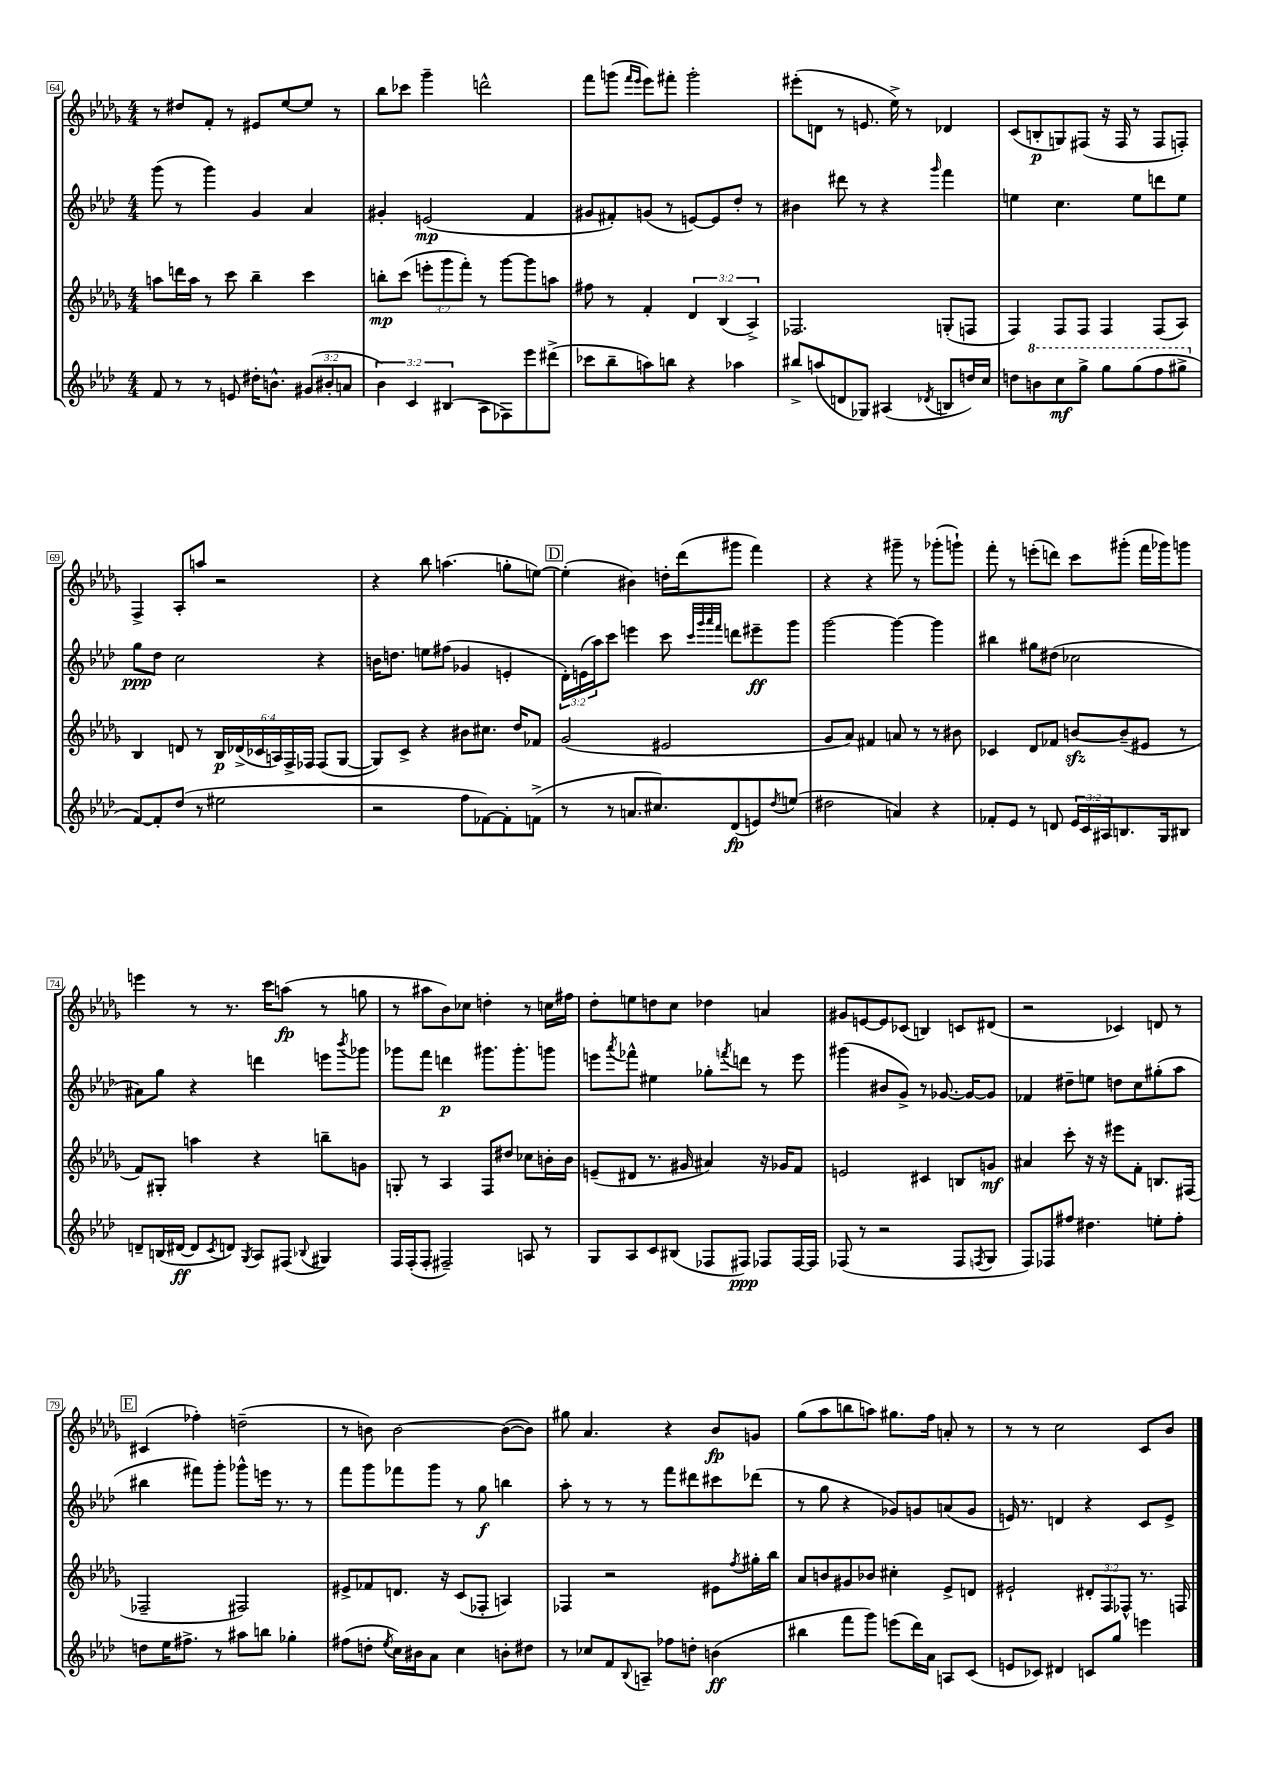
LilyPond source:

<<
\new StaffGroup <<
\new Staff = "s0" {
    \clef treble \key des \major \numericTimeSignature \time 4/4
    r8 dis''8 f'8-. r8 eis'8 ees''8~ ees''8 r8 |
    bes''8 ces'''8 ges'''4-- d'''2-^ |
    f'''8 g'''8( \grace { f'''16 ees'''16 } ees'''8) fis'''8-. g'''2-. |
    eis'''8-.( d'8 r8 e'8. ees''16->) r8 des'4 |
    c'8( b8-.\p g8) fis8( r16 fis16 r8 fis8 f8-.) |
    f4-> aes8-. a''8 r2 |
    r4 bes''8 a''4.( g''8-. e''8~) |
    \mark \markup { \box "D" } e''4-.( bis'4) d''16-. des'''16( gis'''8 f'''4) |
    r4 r4 gis'''8-- r8 ges'''8-.( g'''8-!) |
    f'''8-. r8 e'''8-.( d'''8) c'''8 gis'''8-.( f'''16 ges'''16) g'''8 |
    e'''4 r8 r8. c'''16 a''8\fp( r8 g''8 |
    r8 ais''8 bes'8) ces''8 d''4-. r8 c''16 fis''16 |
    des''8-. e''8 d''8 c''8 des''4 a'4 |
    gis'8 e'8~ e'8 ces'8( b4) c'8 dis'8( |
    r2 ces'4) d'8 r8 |
    \mark \markup { \box "E" } cis'4( fes''4-.) d''2--( |
    r8 b'8) b'2~ b'8~( b'8) |
    gis''8 aes'4. r4 bes'8\fp g'8 |
    ges''8( aes''8 b''8 a''8) gis''8. f''16 a'8-. r8 |
    r8 r8 c''2 c'8 bes'8 \bar "|." |
}
\new Staff = "s1" {
    \clef treble \key aes \major \numericTimeSignature \time 4/4 \override Staff.TupletNumber.text = #tuplet-number::calc-fraction-text
    g'''8( r8 g'''4) g'4 aes'4 |
    gis'4-. e'2\mp( f'4 |
    gis'8 fis'8-.) g'8( r8 e'8~) e'8 des''8-. r8 |
    bis'4 dis'''8 r8 r4 \grace { g'''16 } f'''4 |
    e''4 c''4. e''8 d'''8 e''8 |
    g''8\ppp des''8 c''2 r4 |
    b'16 d''8. e''8 fis''8( ges'4 e'4-. |
    \mark \markup { \box "D" } \tuplet 3/2 { des'16-.) e'16( aes''16) } c'''8 e'''4 c'''8 \grace { c'''32 g'''32 aes'''32 f'''32 } d'''8 eis'''8--\ff g'''8 |
    g'''2~ g'''4~ g'''4 |
    bis''4 gis''8 dis''8( ces''2 |
    ais'8) g''8 r4 d'''4 e'''8 \acciaccatura { bes'''8 } ges'''8 |
    ges'''8 f'''8 d'''4\p gis'''8. gis'''8.-. g'''8 |
    e'''8 \acciaccatura { aes'''8 } fes'''8-^ eis''4 ges''8-. \acciaccatura { f'''8 } d'''8 r8 e'''8 |
    gis'''4( bis'8 g'8->) r8 ges'8.~ ges'16~ ges'8 |
    fes'4 dis''8-- e''8 d''8 c''8 gis''8-.( aes''8 |
    \mark \markup { \box "E" } bis''4 fis'''8) g'''8-. ges'''8-^ e'''16 r8. r8 |
    f'''8 g'''8 fes'''8 g'''8 r8 g''8\f b''4 |
    aes''8-. r8 r8 r8 f'''8 dis'''8 cis'''8 des'''8( |
    r8 g''8 r4 ges'8) g'8 a'8( g'8 |
    e'16) r8. d'4 r4 c'8 e'8-> \bar "|." |
}
\new Staff = "s2" {
    \clef treble \key des \major \numericTimeSignature \time 4/4 \override Staff.TupletNumber.text = #tuplet-number::calc-fraction-text
    a''8 d'''16 a''16 r8 c'''8 bes''4-- c'''4 |
    b''8-.\mp c'''8( \tuplet 3/2 { e'''8-. ges'''8 f'''8-.) } r8 ges'''8~ ges'''8 a''8 |
    fis''8 r8 f'4-. \tuplet 3/2 { des'4 bes4( aes4->) } |
    fes2. g8-.( f8 |
    f4) f8 f8 f4 f8( aes8) |
    bes4 d'8 r8 \tuplet 6/4 { bes16\p des'16->( ces'16 a16) f16-> fes16 } fes8( ges8~ |
    ges8) c'8-> r4 bis'8 cis''8. des''16 fes'8 |
    \mark \markup { \box "D" } ges'2( eis'2 |
    ges'8 aes'8) fis'4 a'8 r8 r8 bis'8 |
    ces'4 des'8 fes'8 b'8~\sfz b'8--( eis'8 r8 |
    f'8) gis8-. a''4 r4 b''8-- g'8 |
    g8-. r8 aes4 f8 dis''8 ces''8 b'16-. b'16 |
    e'8--( dis'8 r8. gis'16 ais'4) r16 ges'16 f'8 |
    e'2 cis'4 b8 g'8\mf |
    ais'4 c'''8-. r16 r16 eis'''8 f'8-. b8. fis16( |
    \mark \markup { \box "E" } fes2-- fis2) |
    eis'8-> fes'8 d'8. r16 c'8( fes8-. a4) |
    fes4 r2 eis'8 \acciaccatura { f''8 } gis''16-. bes''16 |
    aes'8 b'8 gis'8 bes'8 cis''4-. ees'8-> d'8 |
    eis'2-! \tuplet 3/2 { dis'8-. f8 fes8-^ } r8. f16 \bar "|." |
}
\new Staff = "s3" {
    \clef treble \key aes \major \numericTimeSignature \time 4/4 \override Staff.TupletNumber.text = #tuplet-number::calc-fraction-text
    f'8 r8 r8 e'8 dis''16-. b'8.-^ \tuplet 3/2 { gis'8( bis'8-. a'8 } |
    \tuplet 3/2 { bes'4) c'4 bis4( } aes8 fes8) ees'''8 dis'''8->( |
    ces'''8 bes''8-- a''8) b''8 r4 aes''4 |
    bis''8-> a''8( d'8 ges8) ais4( \acciaccatura { des'8 } b8 d''16) c''16 |
    d''8 \ottava #1 b''8 c'''8\mf g'''8-> g'''8 g'''8( f'''8 gis'''8-> \ottava #0 |
    f'8~) f'8-. des''8( r8 eis''2 |
    r2 f''8 fes'8~) fes'8-. f'8->( |
    \mark \markup { \box "D" } r8 r8 a'8. cis''8.) des'8\fp( e'8) \acciaccatura { des''8 } e''8( |
    dis''2 a'4) r4 |
    fes'8-. ees'8 r8 d'8 \tuplet 3/2 { ees'16 c'16 ais16 } b8. g16 bis8 |
    d'8-- b16( dis'16~\ff dis'8 \acciaccatura { c'8 } d'8) \acciaccatura { g8 } aes8 fis8( \appoggiatura { bes8 } gis4) |
    f16 f16-.( f8-. fis2--) a8 r8 |
    g8 aes8 c'8 bis8( fes8 fis8\ppp) fes8 fes16~ fes16 |
    fes8( r8 r2 fes8 \acciaccatura { f8 } g8 |
    f8) fes8 fis''8 dis''4. e''8-. fis''8-. |
    \mark \markup { \box "E" } d''8 ees''16 fis''8.-> r8 ais''8 b''8 ges''4-. |
    fis''8( d''8-. \acciaccatura { ees''8 } c''16) bis'16 aes'8 c''4 b'8-. dis''8 |
    r8 ces''8 f'8 \appoggiatura { bes8 } a8-- fes''8 d''8-. b'4\ff( |
    bis''4 f'''8 g'''8) e'''8( des'''16) aes'16 a8 c'8( |
    e'8 ces'8) dis'4 c'8 g''8 e'''4 \bar "|." |
}
>>
>>
\layout { \context { \Score currentBarNumber = #64 \override BarNumber.stencil = #(make-stencil-boxer 0.1 0.3 ly:text-interface::print) } }
